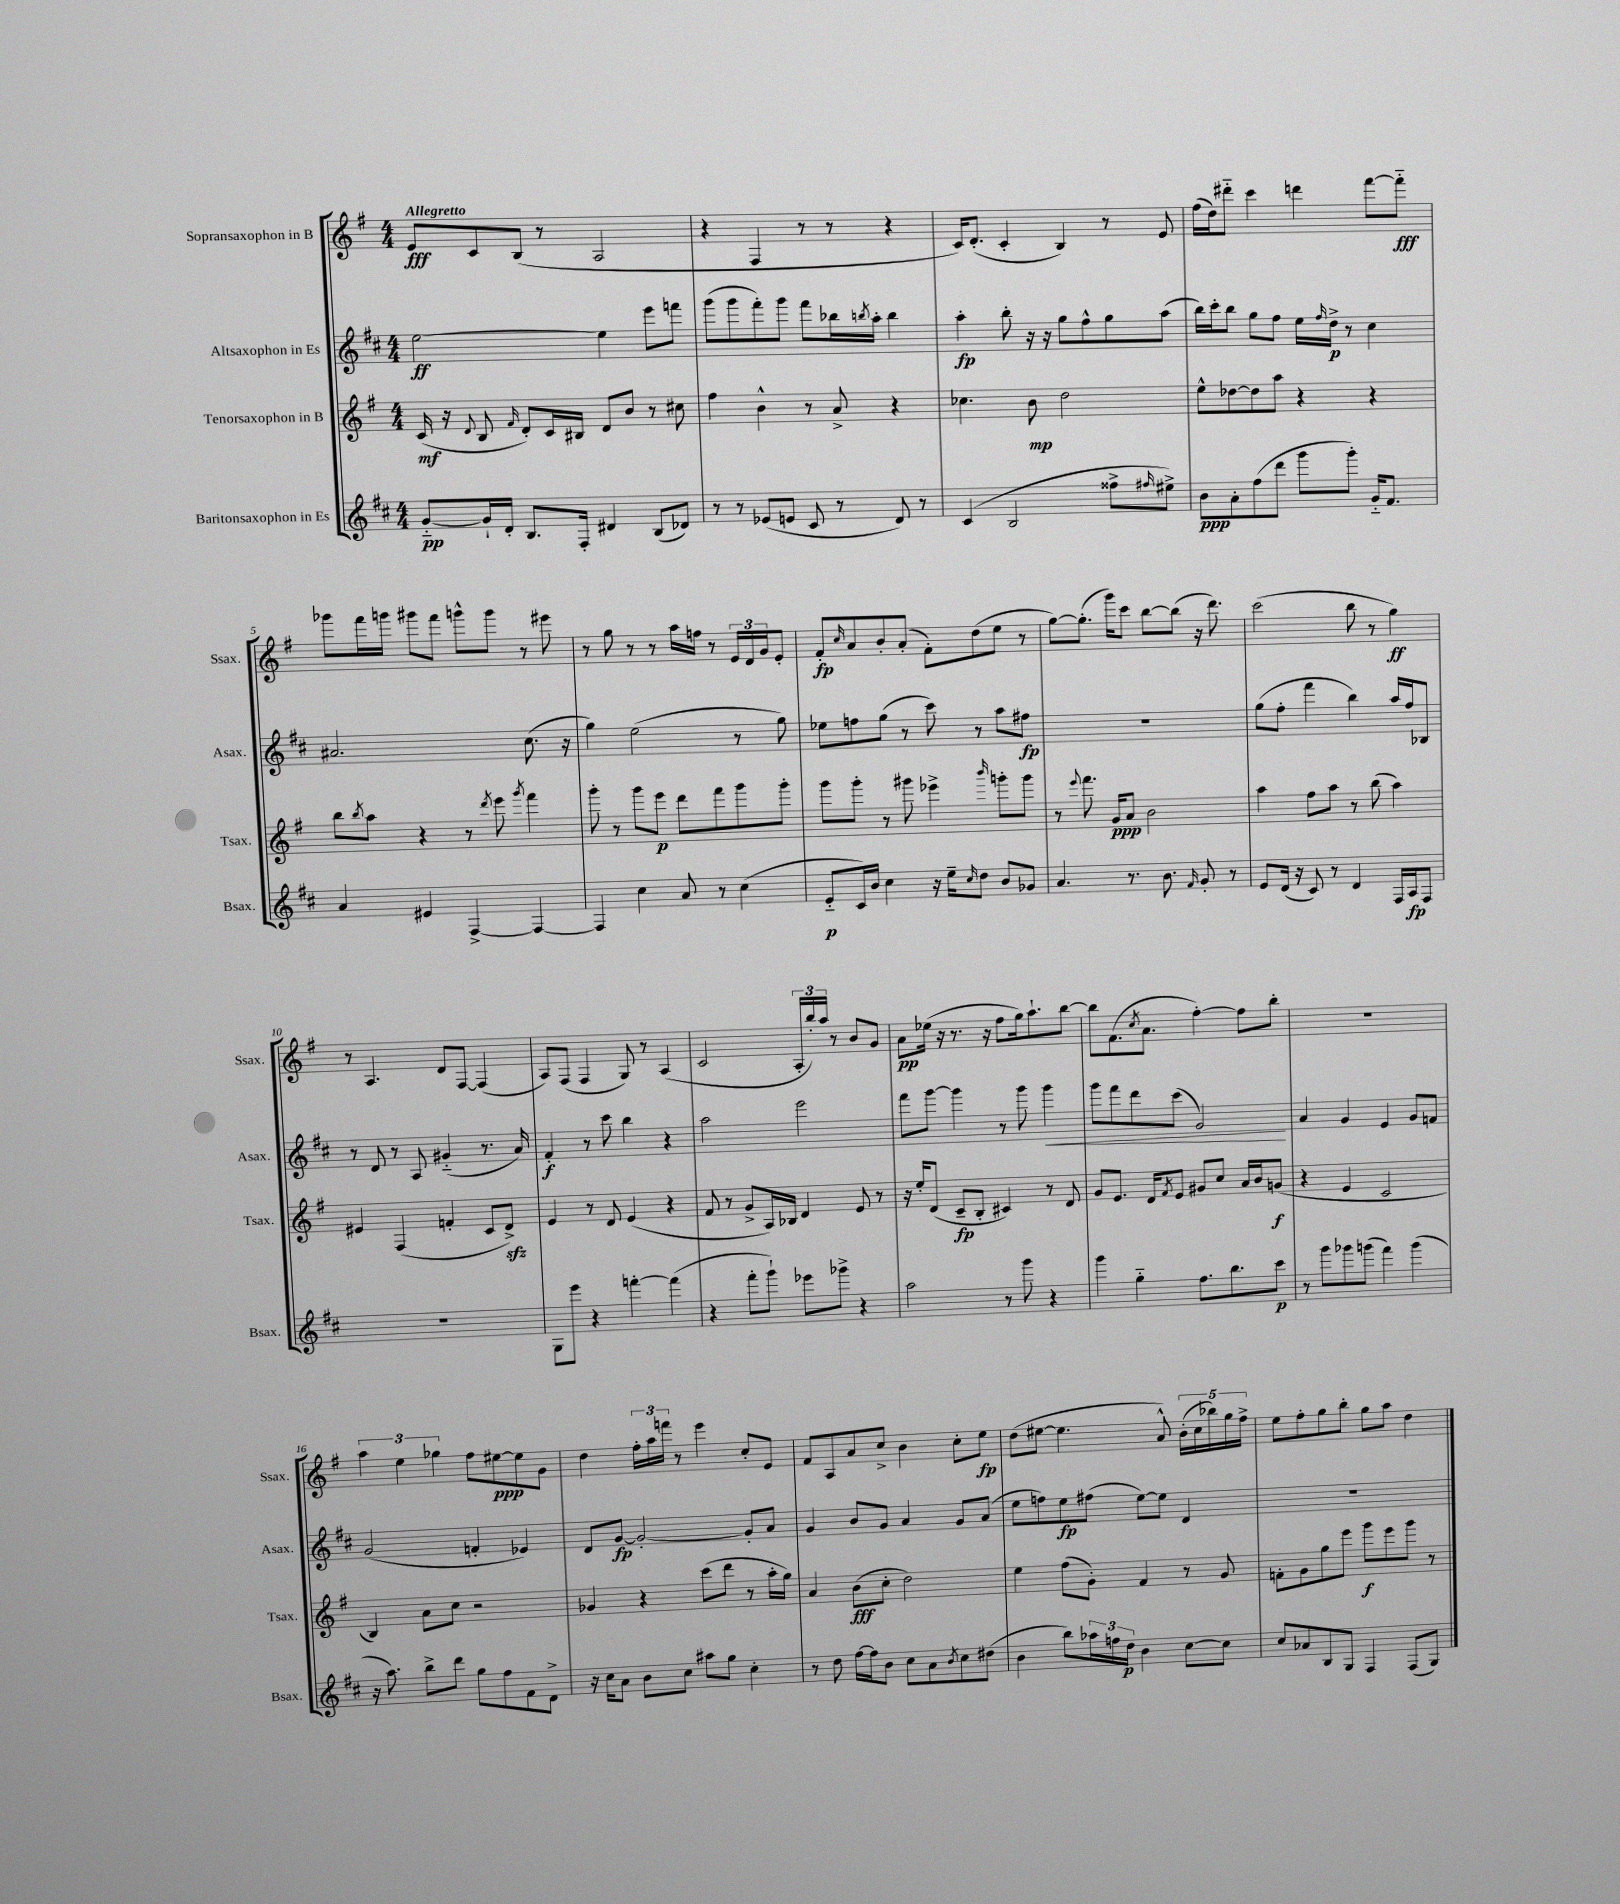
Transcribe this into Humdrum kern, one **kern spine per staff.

**kern	**dynam	**kern	**dynam	**kern	**dynam	**kern	**dynam
*part4	*part4	*part3	*part3	*part2	*part2	*part1	*part1
*staff4	*staff4	*staff3	*staff3	*staff2	*staff2	*staff1	*staff1
*I"Baritonsaxophon in Es	*	*I"Tenorsaxophon in B	*	*I"Altsaxophon in Es	*	*I"Sopransaxophon in B	*
*I'Bsax.	*	*I'Tsax.	*	*I'Asax.	*	*I'Ssax.	*
*clefG2	*	*clefG2	*	*clefG2	*	*clefG2	*
*k[f#c#]	*	*k[f#]	*	*k[f#c#]	*	*k[f#]	*
*M4/4	*	*M4/4	*	*M4/4	*	*M4/4	*
=1	=1	=1	=1	=1	=1	=1	=1
!	!	!	!	!	!	!LO:TX:a:B:t=Allegretto	!
[8g/L	pp	(16c/	mf	[2ee\	ff	8e/L	fff
.	.	16r	.	.	.	.	.
.	.	8qqd/	.	.	.	.	.
16g`/L]	.	8B/	.	.	.	8c/	.
16d'/JJ	.	.	.	.	.	.	.
.	.	16qqf#/	.	.	.	.	.
8.B/L	.	8d'/L)	.	.	.	(8B/J	.
.	.	16c/L	.	.	.	8r	.
16F#'/Jk	.	16B#X/JJ	.	.	.	.	.
4d#X/	.	8d/L	.	4ee\]	.	2A/	.
.	.	8b/J	.	.	.	.	.
(8B/L	.	8r	.	8eee\L	.	.	.
8d-X/J)	.	8cc#X\	.	8fffn\J	.	.	.
=2	=2	=2	=2	=2	=2	=2	=2
8r	.	4ff#\	.	(8ggg\L	.	4r	.
8r	.	.	.	8ggg\	.	.	.
(8e-X/L	.	4b^^\	.	8fff#'\)	.	4F#/	.
8en/J	.	.	.	8ggg\J	.	.	.
8c#/	.	8r	.	8fff#\L	.	8r	.
8r	.	8a^/	.	16bb-X\L	.	8r	.
.	.	.	.	8qbbn/	.	.	.
.	.	.	.	16aa'\JJ	.	.	.
8d/)	.	4r	.	4bb\	.	4r	.
8r	.	.	.	.	.	.	.
=3	=3	=3	=3	=3	=3	=3	=3
(4c#/	.	4.cc-X\	.	4aa'\	fp	16c/KL)	.
.	.	.	.	.	.	(8.d'/J	.
2B/	.	.	.	8bb'\	.	4c'/	.
.	.	8b\	mp	16r	.	.	.
.	.	.	.	16r	.	.	.
.	.	2dd\	.	8gg\L	.	4B/)	.
.	.	.	.	8ff#^^\	.	.	.
8ff##X^\L	.	.	.	8gg\	.	8r	.
16qqff#X/	.	.	.	.	.	.	.
8ee#X^\J)	.	.	.	(8aa\J	.	8e/	.
=4	=4	=4	=4	=4	=4	=4	=4
8b\L	ppp	8ee^^\L	.	16bb\LL)	.	(16ff#\LL	.
.	.	.	.	16ccc#'\J	.	16dd\J)	.
8a'\	.	[8dd-X\	.	8bb\J	.	8ddd#X\J	.
(8ff#\	.	8dd-\]	.	8gg\L	.	4ccc\	.
8ddd\J	.	8aa\J	.	8ff#\J	.	.	.
8ggg\L	.	4r	.	16ee\LL	.	4dddn\	.
.	.	.	.	16qqff#/	.	.	.
.	.	.	.	16dd^\JJ	p	.	.
8ggg'\J)	.	.	.	8r	.	.	.
16g/KL	.	4r	.	4cc#\	.	[8fff#\L	.
8.f#/J	.	.	.	.	.	.	.
.	.	.	.	.	.	8fff#\J]	fff
!!LO:LB:g=z
=5	=5	=5	=5	=5	=5	=5	=5
4a/	.	8bb\L	.	2.a#X/	.	8ggg-X\L	.
.	.	8qbb/	.	.	.	.	.
.	.	8aa\J	.	.	.	16fff#\L	.
.	.	.	.	.	.	16gggn\JJ	.
4e#X/	.	4r	.	.	.	8ggg#X\L	.
.	.	.	.	.	.	8fff#\J	.
[4F#^/	.	8r	.	.	.	8gggn^^\L	.
.	.	8qddd/	.	.	.	.	.
.	.	8eee\	.	.	.	8ggg\J	.
.	.	8qggg/	.	.	.	.	.
4F#/_	.	4fff#\	.	(8.cc#\	.	8r	.
.	.	.	.	.	.	8eee#X\	.
.	.	.	.	16r	.	.	.
=6	=6	=6	=6	=6	=6	=6	=6
4F#/]	.	8ggg'\	.	4gg\)	.	8r	.
.	.	8r	.	.	.	8gg\	.
4cc#\	.	8ggg\L	.	(2ee\	.	8r	.
.	.	8eee\J	p	.	.	8r	.
8a/	.	8ddd\L	.	.	.	16aa\LL	.
.	.	.	.	.	.	16ffn\JJ	.
8r	.	8fff#\	.	.	.	8r	.
(4cc#\	.	8ggg\	.	8r	.	24e/LL	.
.	.	.	.	.	.	24d/	.
.	.	.	.	.	.	24g/J	.
.	.	8ggg'\J	.	8gg\)	.	8e'/J	.
=7	=7	=7	=7	=7	=7	=7	=7
8e/L	p	8ggg\L	.	8ee-X\L	.	8f#'/L	fp
.	.	.	.	.	.	16qqcc/	.
16c#/L)	.	8ggg'\J	.	8ffn\	.	8a/	.
16b/JJ	.	.	.	.	.	.	.
4cc#\	.	8r	.	(8gg\J	.	8b'/	.
.	.	8ggg#X\	.	8r	.	(8a'/J	.
16r	.	4eee-X^\	.	8ccc#\)	.	8f#'\L)	.
16ee~\KL	.	.	.	.	.	.	.
16qqcc#/	.	.	.	.	.	.	.
8dd\J	.	.	.	8r	.	(8dd\	.
.	.	16qqbbb/	.	.	.	.	.
8b/L	.	8gggn'\L	.	8aa\L	.	8ee\J	.
8g-X/J	.	8ggg\J	.	8ff#X\J	fp	8r	.
=8	=8	=8	=8	=8	=8	=8	=8
4.a/	.	8r	.	1r	.	[8gg\L)	.
.	.	8qqeee/	.	.	.	.	.
.	.	8.fff#\	.	.	.	(8.gg'\J]	.
.	.	16g/KL	ppp	.	.	16ggg\KL)	.
8.r	.	8a/J	.	.	.	8ccc\J	.
.	.	2b\	.	.	.	[8bb\L	.
8.b\	.	.	.	.	.	.	.
.	.	.	.	.	.	(8bb\J]	.
16qqf#/	.	.	.	.	.	.	.
8g'/	.	.	.	.	.	16r	.
.	.	.	.	.	.	8.ddd\)	.
8r	.	.	.	.	.	.	.
=9	=9	=9	=9	=9	=9	=9	=9
8e/L	.	4aa\	.	(8gg\L	.	(2ccc\	.
(16d/Jk	.	.	.	8ff#'\J	.	.	.
16r	.	.	.	.	.	.	.
8c#/)	.	8ff#\L	.	4fff#\	.	.	.
8r	.	8aa\J	.	.	.	.	.
4d/	.	8r	.	4bb\)	.	8bb\	.
.	.	(8bb\	.	.	.	8r	.
16F#/LL	.	4aa\)	.	16aa/LL	.	4gg\)	ff
16A/J	fp	.	.	16ff#/J	.	.	.
8F#/J	.	.	.	8B-X/J	.	.	.
!!LO:LB:g=z
=10	=10	=10	=10	=10	=10	=10	=10
1r	.	4e#X/	.	8r	.	8r	.
.	.	.	.	8d/	.	4.A/	.
.	.	(4F#/	.	8r	.	.	.
.	.	.	.	8A/	.	.	.
.	.	4fn'/	.	(4g#X/	.	8d/L	.
.	.	.	.	.	.	[8F#/J	.
.	.	8c/L	.	8.r	.	(4F#/]	.
.	.	8dzz^/J)	.	.	.	.	.
.	.	.	.	16a/)	.	.	.
=11	=11	=11	=11	=11	=11	=11	=11
8G\L	.	4e/	.	4f#'/	f	8A/L)	.
8eee\J	.	.	.	.	.	(8F#/J	.
4r	.	8r	.	8r	.	4F#/	.
.	.	8d/	.	8ccc#\	.	.	.
[4fffn'\	.	(4e/	.	4bb\	.	8G/)	.
.	.	.	.	.	.	8r	.
(4fff\]	.	4r	.	4r	.	(4A/	.
=12	=12	=12	=12	=12	=12	=12	=12
4r	.	8f#/	.	2aa\	.	2c/	.
.	.	8r	.	.	.	.	.
8fff#'\L	.	8g^/L	.	.	.	.	.
8ggg`\J)	.	16A/L)	.	.	.	.	.
.	.	16B-X/JJ	.	.	.	.	.
8eee-X\L	.	4d/	.	2eee\	.	24A'/LL	.
.	.	.	.	.	.	24bb'/)	.
.	.	.	.	.	.	24aa/JJ	.
8ggg-X^\J	.	.	.	.	.	8r	.
4r	.	8e/	.	.	.	8b/L	.
.	.	8r	.	.	.	8g/J	.
=13	=13	=13	=13	=13	=13	=13	=13
2aa\	.	16r	.	8fff#\L	.	8a\L	pp
.	.	16ee'/KL	.	.	.	.	.
.	.	(8d/J	.	[8ggg\J	.	(16ee-X\Jk	.
.	.	.	.	.	.	16r	.
.	.	8c~/L	fp	4ggg\]	.	8.r	.
.	.	8B'/J	.	.	.	.	.
.	.	.	.	.	.	16r	.
8r	.	4c#X/)	.	8r	.	8ff#\L	.
8ggg\	.	.	.	8ggg\	.	16gg\k)	.
.	.	.	.	.	.	8.aa`\	.
!	!	!	!	!	!LO:HP:b	!	!
4r	.	8r	.	4ggg\	<	.	.
.	.	8d/	.	.	.	[8bb\J	.
=14	=14	=14	=14	=14	=14	=14	=14
4ggg\	.	8g/L	.	8ggg\L	.	8bb\L]	.
.	.	8.e/J	.	8fff#\	.	(8.f#\	.
4gg\	.	.	.	8ddd\	.	.	.
.	.	.	.	.	.	8qcc/	.
.	.	16d/KL	.	.	.	8.a\J	.
.	.	8qf#/	.	.	.	.	.
.	.	8e/J	.	(8ccc#\J	.	.	.
8.ff#\L	.	8g#X/L	.	2g/)	.	[4ff#'\)	.
.	.	8cc/J	.	.	.	.	.
8.bb\	.	.	.	.	.	.	.
.	.	16a/LL	.	.	.	8ff#\L]	.
.	.	16b/J	.	.	.	.	.
8ccc#\J	p	(8gn/J	f	.	.	8bb'\J	.
.	.	.	.	.	[	.	.
=15	=15	=15	=15	=15	=15	=15	=15
8r	.	4r	.	4a/	.	1r	.
8ggg\L	.	.	.	.	.	.	.
8ggg-X\	.	4e/	.	4g/	.	.	.
(8gggn\J	.	.	.	.	.	.	.
4fff#\)	.	2c/	.	4e/	.	.	.
(4ggg\	.	.	.	8g/L	.	.	.
.	.	.	.	8fn/J	.	.	.
!!LO:LB:g=z
=16	=16	=16	=16	=16	=16	=16	=16
16r	.	4B/)	.	(2g/	.	6aa\	.
8.aa\)	.	.	.	.	.	.	.
.	.	.	.	.	.	6ee\	.
8bb^\L	.	8a\L	.	.	.	.	.
.	.	.	.	.	.	6gg-X\	.
8ddd\J	.	8cc\J	.	.	.	.	.
8gg\L	.	2r	.	4fn'/	.	8ff#\L	.
8ff#\	.	.	.	.	.	[8ee#X\	ppp
8f#\	.	.	.	4e-X/)	.	8ee#\]	.
8d^\J	.	.	.	.	.	8g\J	.
=17	=17	=17	=17	=17	=17	=17	=17
16r	.	4g-X/	.	8d/L	.	4dd\	.
16cc#\KL	.	.	.	.	.	.	.
8a\J	.	.	.	[8g/J	fp	.	.
8b\L	.	4r	.	2g'/_	.	24ff#'\LL	.
.	.	.	.	.	.	24aa\	.
.	.	.	.	.	.	24fffn\JJ	.
8cc#\J	.	.	.	.	.	8r	.
8aa#X\L	.	(8ccc\L	.	.	.	4eee\	.
8gg\J	.	8ddd\J	.	.	.	.	.
4cc#'\	.	8r	.	8g'/L]	.	8cc'/L	.
.	.	16aa'\LL	.	8a/J	.	8e/J	.
.	.	16gg\JJ)	.	.	.	.	.
=18	=18	=18	=18	=18	=18	=18	=18
8r	.	4a/	.	4g/	.	8f#/L	.
8dd\	.	.	.	.	.	8A/	.
[16ff#\LL	.	(8b\L	fff	8b/L	.	8a/	.
16ff#\J]	.	.	.	.	.	.	.
8b\J	.	8cc'\J	.	8g/J	.	8cc^/J	.
8cc#\L	.	2dd\)	.	4a/	.	4b\	.
8a\	.	.	.	.	.	.	.
8qb/	.	.	.	.	.	.	.
8cc#\	.	.	.	8g/L	.	8cc'\L	.
(8dd#X\J	.	.	.	(8a/J	.	8ee\J	fp
=19	=19	=19	=19	=19	=19	=19	=19
4b\	.	4ee\	.	8ee\L	.	(8dd\L	.
.	.	.	.	8ffn\)	.	[8ee#X\J	.
8bb\L)	.	(8ff#\L	.	8ee\	fp	4.ee#\]	.
24aa-X\L	.	8g'\J)	.	(8ff#X\J	.	.	.
24ffn\	.	.	.	.	.	.	.
24dd\JJ	p	.	.	.	.	.	.
4b\	.	4f#/	.	[8ee\L)	.	.	.
.	.	.	.	8ee\J]	.	8a^^/)	.
[8cc#\L	.	8r	.	4d/	.	(20b'\LL	.
.	.	.	.	.	.	20cc\	.
.	.	.	.	.	.	20bb-X\)	.
8cc#\J]	.	8g/	.	.	.	.	.
.	.	.	.	.	.	20gg\	.
.	.	.	.	.	.	20ff#^\JJ	.
=20	=20	=20	=20	=20	=20	=20	=20
8cc#/L	.	8fn'\L	.	1r	.	8ee\L	.
8a-X/	.	8g\	.	.	.	8ff#'\	.
8B/	.	8gg\	.	.	.	8gg\	.
8G/J	.	8eee\J	.	.	.	8bb'\J	.
4F#/	.	8ggg\L	f	.	.	8gg\L	.
.	.	8eee\	.	.	.	8aa\J	.
(8F#/L	.	8ggg\J	.	.	.	4dd\	.
8G/J)	.	8r	.	.	.	.	.
==	==	==	==	==	==	==	==
*-	*-	*-	*-	*-	*-	*-	*-
